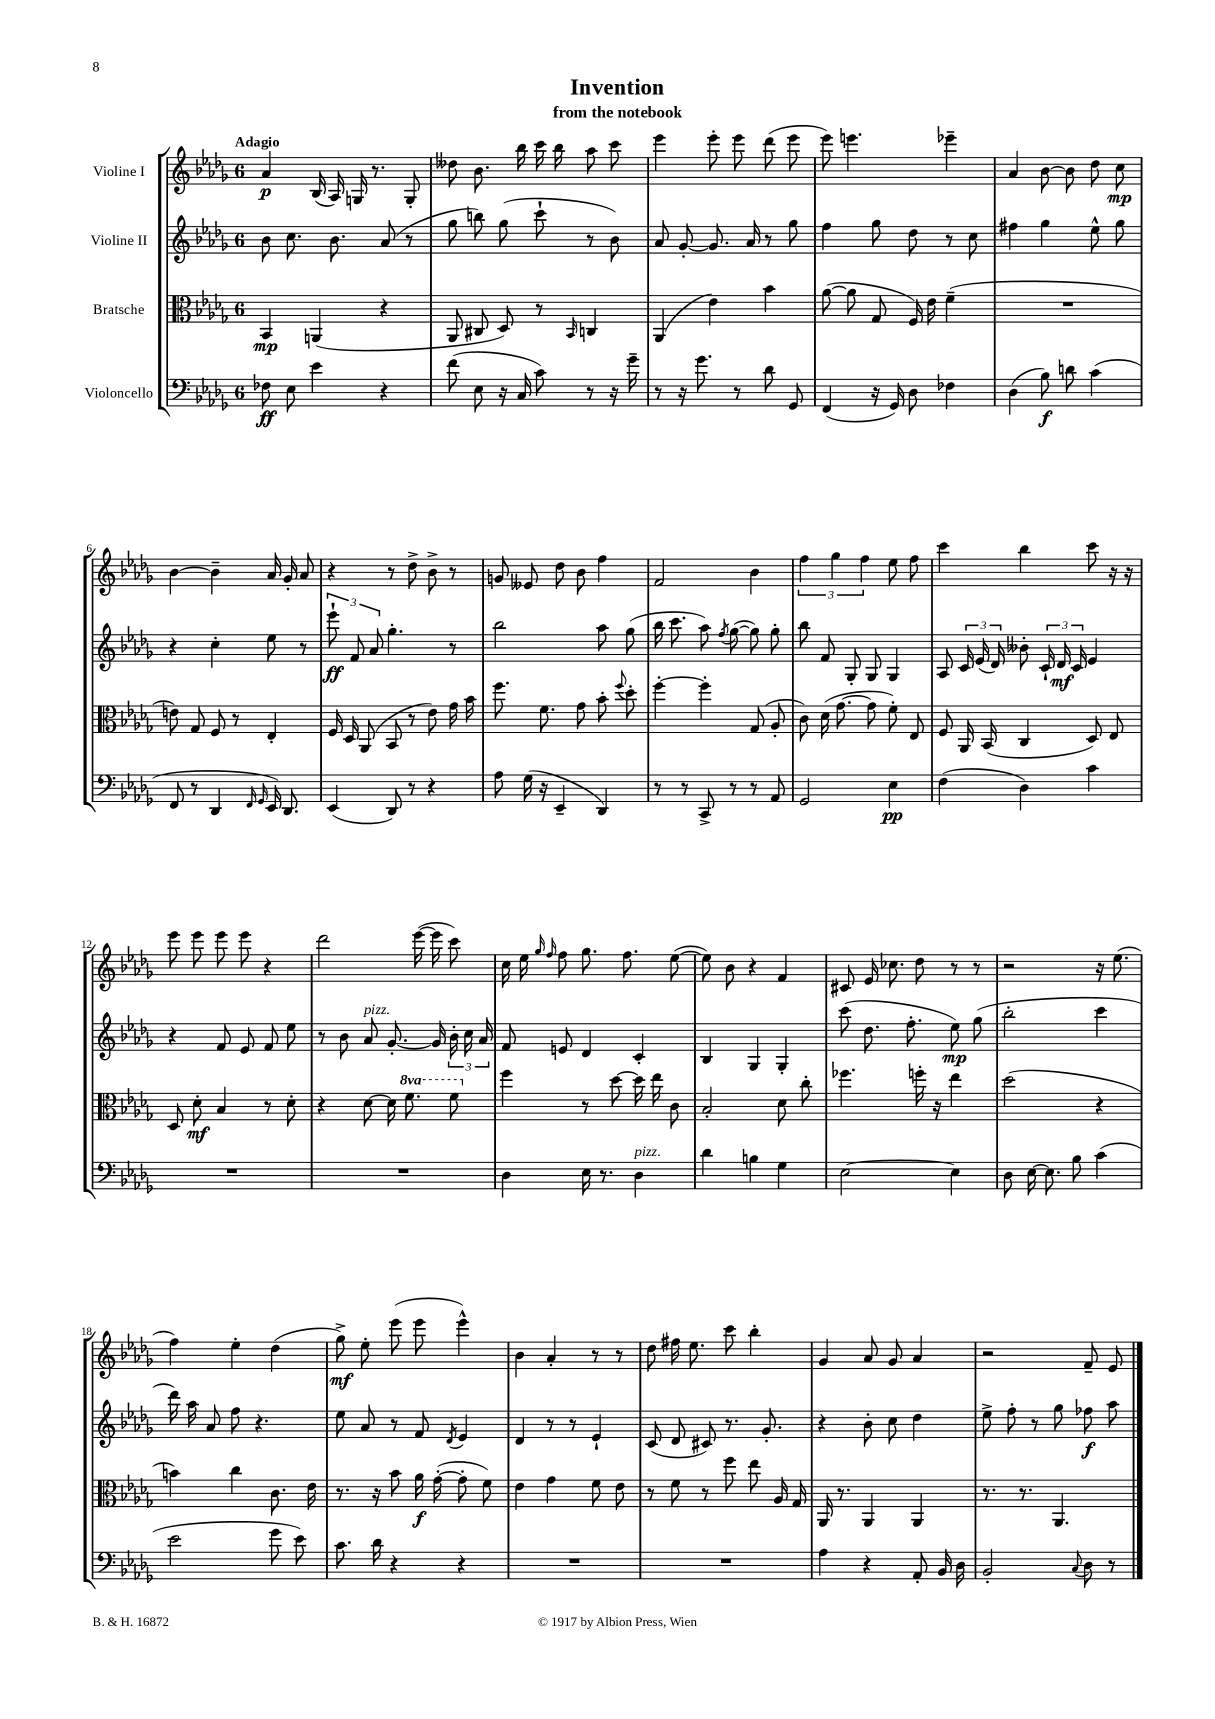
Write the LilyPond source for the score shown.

\header { title = "Invention" subtitle = "from the notebook" }
<<
\new StaffGroup <<
\new Staff = "s0" \with { instrumentName = "Violine I" } {
    \clef treble \key des \major \once \override Staff.TimeSignature.style = #'single-digit \time 6/8 \tempo "Adagio"
    \autoBeamOff aes'4\p bes16( aes16) g16 r8. g8-. |
    deses''8 bes'8. bes''16 c'''16 bes''16 aes''8 c'''8 |
    ees'''4 ees'''8-. ees'''8 des'''8( ees'''8 |
    ees'''8) e'''4. ees'''4-- |
    aes'4 bes'8~ bes'8 des''8 c''8\mp |
    bes'4~ bes'4-- aes'16 ges'16-. aes'8 |
    r4 r8 des''8-> bes'8-> r8 |
    g'8 eeses'8 des''8 bes'8 f''4 |
    f'2 bes'4 |
    \tuplet 3/2 { f''4 ges''4 f''4 } ees''8 f''8 |
    c'''4 bes''4 c'''8 r16 r16 |
    ees'''8 ees'''8 ees'''8 ees'''8 r4 |
    des'''2 ees'''16~( ees'''16 c'''8) |
    c''16 ees''16 \grace { ges''16 f''16 } f''8 ges''8. f''8. ees''8~( |
    ees''8) bes'8 r4 f'4 |
    cis'8 ees'16 ces''8. des''8 r8 r8 |
    r2 r16 ees''8.( |
    f''4) ees''4-. des''4( |
    ges''8->\mf) ees''8-. ees'''8( ees'''8 ees'''4-^) |
    bes'4 aes'4-. r8 r8 |
    des''8 fis''16 ees''8. c'''8 bes''4-. |
    ges'4 aes'8 ges'8 aes'4 |
    r2 f'8-- ees'8 \bar "|." |
}
\new Staff = "s1" \with { instrumentName = "Violine II" } {
    \clef treble \key des \major \once \override Staff.TimeSignature.style = #'single-digit \time 6/8
    \autoBeamOff bes'8 c''8. bes'8. aes'8( r8 |
    ges''8 b''8) ges''8( c'''8-! r8 bes'8) |
    aes'8 ges'8~-. ges'8. aes'16 r8 ges''8 |
    f''4 ges''8 des''8 r8 c''8 |
    fis''4 ges''4 ees''8-^ ges''8 |
    r4 c''4-. ees''8 r8 |
    \tuplet 3/2 { ees'''8-!\ff f'8 aes'8 } ges''4.-. r8 |
    bes''2 aes''8 ges''8( |
    bes''16 c'''8. aes''8) \acciaccatura { f''8 } ges''8~( ges''8) ges''8-. |
    bes''8 f'8 ges8-. ges8 ges4 |
    aes8 \tuplet 3/2 { c'16 ees'16( des'16) } beses'8-. \tuplet 3/2 { c'16-! des'16\mf c'16 } ees'4 |
    r4 f'8 ees'8 f'8 ees''8 |
    r8 bes'8 aes'8^\markup { \italic "pizz." } ges'8.~-. ges'16 \tuplet 3/2 { bes'16-. c''16 aes'16 } |
    f'8 e'8 des'4 c'4-. |
    bes4 ges4 ges4-. |
    c'''8( des''8. f''8.-. ees''8\mp) ges''8( |
    bes''2-. c'''4 |
    des'''16) aes''16 aes'8 f''8 r4. |
    ees''8 aes'8 r8 f'8 \acciaccatura { des'8 } ees'4 |
    des'4 r8 r8 ees'4-! |
    c'8( des'8 cis'8) r8. ges'8.-. |
    r4 bes'8-. c''8 des''4 |
    ees''8-> f''8-. r8 ges''8 fes''8\f aes''8 \bar "|." |
}
\new Staff = "s2" \with { instrumentName = "Bratsche" } {
    \clef alto \key des \major \once \override Staff.TimeSignature.style = #'single-digit \time 6/8 \set Staff.ottavationMarkups = #ottavation-simple-ordinals
    \autoBeamOff bes,4\mp a,4( r4 |
    aes,8 cis8 des8) r8 \grace { bes,16 } c4 |
    aes,4( ees'4) bes'4 |
    aes'8~( aes'8 ges8 f16) ees'16 f'4--( |
    R2. |
    e'8) ges8 f8 r8 ees4-. |
    f16 des16 aes,8( bes,8 r8 ees'8) ges'16 bes'16 |
    f''8. f'8. ges'8 bes'8-. \appoggiatura { f''8 } des''8-. |
    f''4~-. f''4-. ges8( aes8-. |
    c'8) des'16( ges'8.~ ges'8 f'8-.) ees8 |
    f8 aes,16 bes,16( c4 des8) ees8 |
    des8 des'8-.\mf bes4 r8 des'8-. |
    r4 des'8~ des'16 \ottava #1 f''8. f''8 \ottava #0 |
    f''4 r8 des''8~ des''16 ees''16 c'8 |
    bes2-. des'8 c''8-. |
    fes''4. f''16-. r16 ees''4 |
    des''2( r4 |
    b'4) c''4 c'8. ees'16 |
    r8. r16 bes'8 aes'16\f ges'16~-.( ges'8-. f'8) |
    ees'4 ges'4 f'8 ees'8 |
    r8 f'8 r8 f''8 ees''8 aes16 ges16 |
    aes,16 r8. aes,4 aes,4 |
    r8. r8. aes,4. \bar "|." |
}
\new Staff = "s3" \with { instrumentName = "Violoncello" } {
    \clef bass \key des \major \once \override Staff.TimeSignature.style = #'single-digit \time 6/8
    \autoBeamOff fes8\ff ees8 ees'4 r4 |
    f'8( ees8 r16 c16 c'8) r8 r16 ges'16-- |
    r8 r16 ges'8. r8 des'8 ges,8 |
    f,4( r16 ges,16) des8 fes4 |
    des4( bes8\f) d'8 c'4( |
    f,8 r8 des,4 \grace { f,16 ges,16 } ees,16) des,8. |
    ees,4( des,8) r8 r4 |
    aes8 ges16( r16 ees,4-- des,4) |
    r8 r8 c,8-> r8 r8 aes,8 |
    ges,2 ees4\pp |
    f4( des4) c'4 |
    R2. |
    R2. |
    des4 ees16 r8. des4^\markup { \italic "pizz." } |
    des'4 b4 ges4 |
    ees2~ ees4 |
    des8 ees16~ ees8. bes8 c'4( |
    ees'2 ges'8 ees'8) |
    c'8. des'16 r4 r4 |
    R2. |
    R2. |
    aes4 r4 aes,8-. bes,16 des16 |
    bes,2-. \appoggiatura { c8 } des8 r8 \bar "|." |
}
>>
>>
